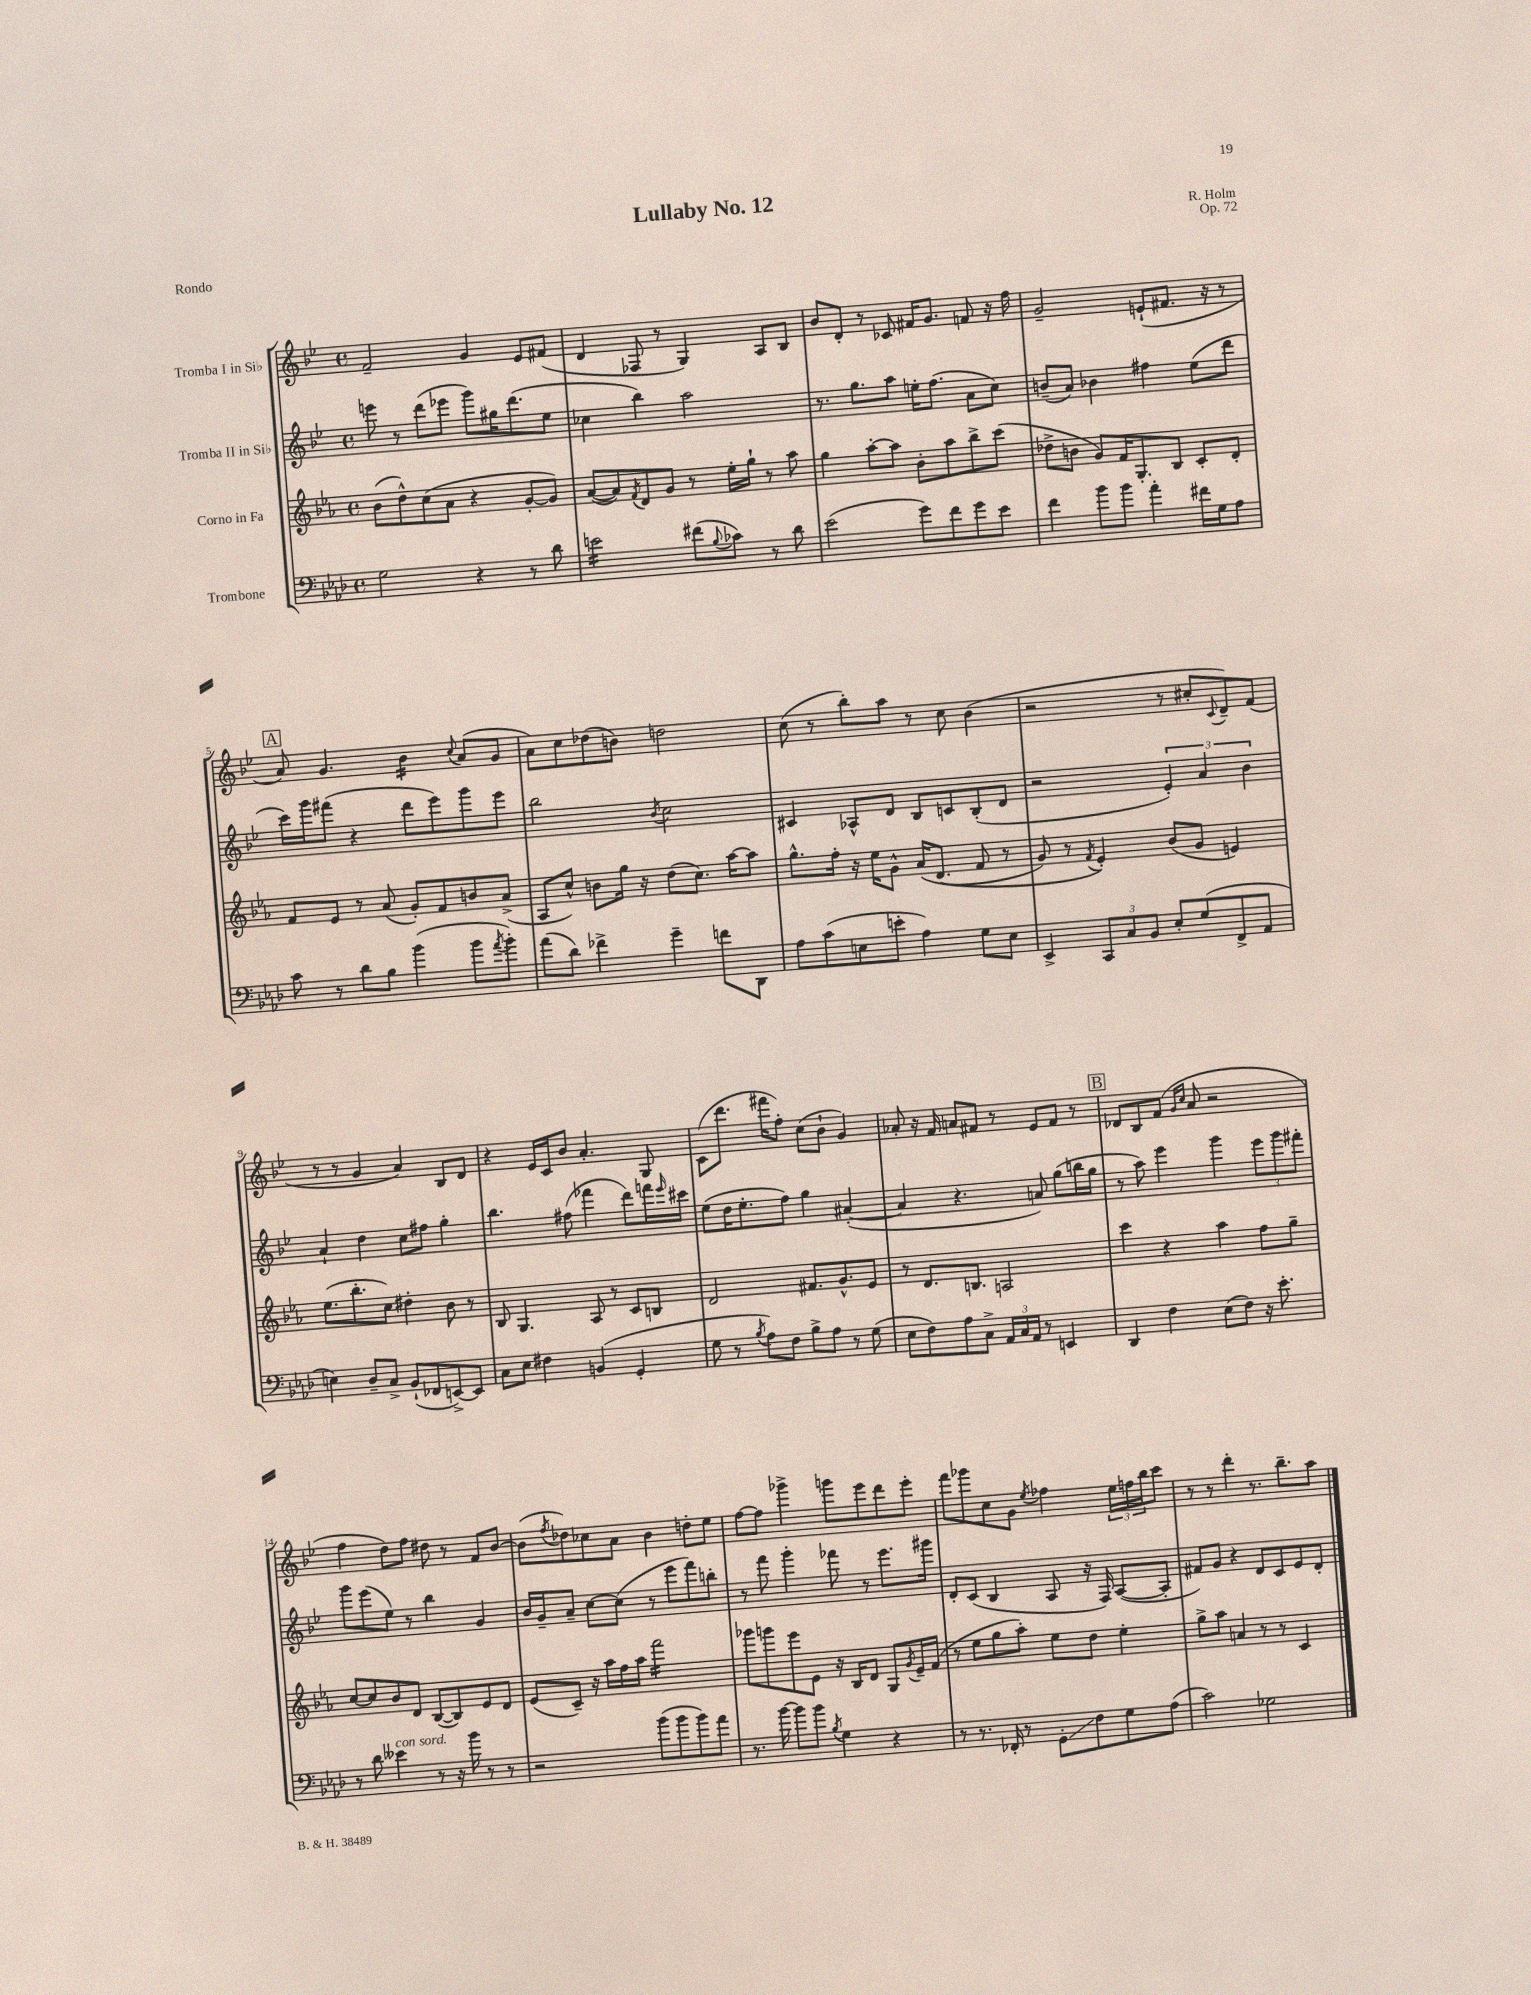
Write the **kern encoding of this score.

**kern	**kern	**kern	**kern
*staff4	*staff3	*staff2	*staff1
*clefF4	*clefG2	*clefG2	*clefG2
*k[b-e-a-d-]	*k[b-e-a-]	*k[b-e-]	*k[b-e-]
*M4/4	*M4/4	*M4/4	*M4/4
*met(c)	*met(c)	*met(c)	*met(c)
2G\	(8b-\L	8eee\	2f~/
.	8dd^^\)	8r	.
.	(8cc\	(8ddd\L	.
.	8a-\J	8eee-\J	.
4r	4r	8ggg\L)	4g/
.	.	16gg#\K	.
.	.	(8.ddd\	.
8r	[8g'/L	.	8e-/L
8d-\	8g/]J)	8ee-\J	(8f#/J
=	=	=	=
2e\	([8a-/L	4cc-\	4d/
.	8a-/])	.	.
.	8qf/	.	.
.	8d/	4bb-\)	8F-/
.	8g/J	.	8r
(8f#\L	8r	2aa\	4G/)
8qqB-/	.	.	.
8c-\J)	16ee-'\LL	.	.
.	16gg`\JJ	.	.
8r	8r	.	8A/L
8d-\	8aa-\	.	8B-/J
=	=	=	=
(2e-\	4gg\	8.r	8b-/L
.	.	.	8d'/J
.	.	8.gg\L	.
.	[8aa-'\L	.	8r
.	8aa-\]J	8aa\J	8c-/
8g\L)	8b-'\L	16ee'\LK	16f#/LK
.	.	(8.ff\J	8.g/J
8f\	8aa-\	.	.
8g\	8bb-^\	8a\L	8f/
8e-\J	(8ccc\J	8cc\J)	16r
.	.	.	16ff\
=	=	=	=
4f\	8dd-^\L	(8b~/L	2g~/
.	8b\J	8a/J)	.
8b-\L	8g/L)	4b-\	.
8b-\J	16f/K	.	.
.	8.G'/	.	.
4a-'\	.	4ff#\	(8e`/L
.	8B-/J	.	8.f#/J
16f#\LL	8c'/L	(8ee-\L	.
16G\J	.	.	16r
8A-\J	8d'/J	8ddd\J	8r
=	=	=	=
8c\	8f/L	16ccc\LL)	8a/)
.	.	16ggg\J	.
8r	8e-/J	(8fff#\J	4.g/
8d-\L	8r	4r	.
8B-\J	(8a-/	.	.
(4b-\	8g'/L)	8ddd\L	4b-\
.	8f/	8eee-\)	.
.	.	.	8qqcc/
8b-\L	8b/	8ggg\	(8a/L
8qa-/	.	.	.
8b-'\J)	(8a-^/J	8eee-\J	8g/J
=	=	=	=
(8a-\L	8A-/L	2bb-\	8a\L)
8d-\J)	8cc^^/J)	.	8cc\
4f-^\	8b\L	.	(8dd-\
.	16gg\Jk	.	8b\J)
.	16r	.	.
.	.	8qb-/	.
4g~\	(8dd\L	2cc\	2dd\
.	8.cc\J)	.	.
8f\L	.	.	.
.	[16aa-\LK	.	.
8DD-\J	8aa-\]J	.	.
=	=	=	=
8A-\L	8.gg^^\L	4c#/	(8cc\
(8c\	.	.	8r
.	16ff'\Jk	.	.
8E\	16r	8A-^^/L	8bb-'\L)
.	16ee-\LK	.	.
8e'\J	8g^^\J	8d/J	8aa\J
4A-\)	&(16a-/LK	8B-/L	8r
.	(8.d/J	.	.
.	.	8c/	8cc\
8G\L	8f/	(8B-'/	(4b-\
8E\J	8r	8d/J	.
=	=	=	=
4EE-^/	8g/)	2r	2r
.	8r	.	.
.	8qf/	.	.
12CC/L	4e-'/&)	.	.
12C/	.	.	.
12BB-/J	.	.	.
8E-'/L	(8b-/L	6e-'/)	8r
(8G/	8g/J	.	8cc#'/L
.	.	6a/	.
.	.	.	8qqc/
8FF^/	4e/)	.	8d~/)
.	.	6b-\	.
8AA-/J	.	.	(8f/J
=	=	=	=
4E\)	(8.ee-\L	4a`/	8r
.	.	.	8r
.	8.bb-'\	.	.
8D-~/L	.	4dd\	4g/
8C^/J	8cc\J)	.	.
(8BB-`/L	4dd#'\	8cc\L	4a/)
8FF-/	.	8ff#\J	.
[8EE^/)	8b-\	4gg'\	8B-/L
8EE/]J	8r	.	8d/J
=	=	=	=
8C\L	8B-/	4.bb-\	4r
8E-\J	4.G/	.	.
4F#\	.	.	16e-/LL
.	.	.	16c/J
.	.	(8ff#\	8b-/J
(4BB/	8A-/	4fff-\	4.a'/
.	8r	.	.
4GG'/	8c/L	8ddd\L)	.
.	8B/J	16fff\L	8G/
.	.	16qqeee-/	.
.	.	16ccc#\JJ	.
=	=	=	=
8G\	2d/	(8ee-\L	(8c\L
8r	.	16dd\K	8.ddd\J
.	.	8.ee-'\	.
8qB-/	.	.	.
8A-\L)	.	.	.
.	.	.	16fff#\LK
8F\J	.	8ff\J)	8ff'\J)
8B-^\L	8.f#/L	4gg\	(8cc\L
8A-\J	.	.	8b-`\J
.	8.g^^/	.	.
8r	.	([4a#'/	4g/)
(8G\	8e-/J	.	.
=	=	=	=
8E-\L	8r	4a#/]	8a-'/
8F\)	8.d/L	.	16r
.	.	.	16f/
8A-\	.	4.r	8a/L
.	8.B/J	.	.
8C^\J	.	.	8f#/J
24AA-/LL	2A/	.	8r
24C/	.	.	.
24AA-/JJ	.	.	.
8r	.	8a/)	8e-/L
4EE/	.	(8gg\L	8f#/J
.	.	16bb\L	8r
.	.	16gg\JJ	.
=	=	=	=
4DD-/	4ccc\	8r	8d-/L
.	.	8aa\)	8B-/
4F\	4r	4eee-\	(8f/J
.	.	.	16qqg/LL
.	.	.	16qqcc/JJ
.	.	.	8a/
(8E-\L	4aa-\	4ggg\	2r
8F\J)	.	.	.
16r	8ff\L	12eee-\L	.
8.e-'\	.	.	.
.	.	12ggg\	.
.	8gg~\J	.	.
.	.	12fff#'\J	.
=	=	=	=
8r	[8cc/L	8ggg\L	4ff\
8d-\	8cc/]	(8eee-\	.
4e--\	8b-/	8ee-\J)	8dd\L)
.	8d/J	8r	8ff\J
8r	([8B-/L	4bb-\	8dd#\
16r	8B-/])	.	8r
16b-\	.	.	.
8r	8e-/	4g/	8f/L
8r	8d/J	.	[8b-/J
=	=	=	=
2r	(8e-/L	16b-/LL	(8b-\]L
.	.	16g~/J	.
.	.	.	8qff/
.	8c~/J)	8a~/J	8dd-\)
.	16r	[8cc\L	8cc-\
.	16aa-\LL	.	.
.	16ff\	(8cc\]J	8a\J
.	16aa-\JJ	.	.
(8b-\L	2fff\	8r	4b-\
8b-\	.	8eee-\L	.
8b-\)	.	8fff\)	8dd'\L
8a-\J	.	8bb'\J	8ee-\J
=	=	=	=
8.r	8ggg-\L	8r	[8ff\L
.	8ggg\	8fff\	8ff\]J
[16b-\	.	.	.
8b-\]L	8eee-\	4ggg'\	4ggg-^\
8b-\J	8e-\J	.	.
8qB-/	.	.	.
4G\	16r	8fff-\	8ggg\L
.	16B-/LK	.	.
.	8d/J	8r	8eee-\
4r	8G/L	8.eee-\L	8ddd\
.	8qg/	.	.
.	16e-~/L	.	8eee-'\J
.	(16f/JJ	16ggg#\Jk	.
=	=	=	=
8r	8r	8d'/L	8fff\L
8.r	8ee-\L	(8c/J	8ggg-\
.	8gg\	4B-/	8cc\
16FF-'/	.	.	.
8r	8aa-'\J)	.	8g\J
.	.	.	8qee-/
8GG'\L	8ee-\L	8A/	4ff-\
8F\	8dd\J	16r	.
.	.	16F/)	.
8G\	4ee-'\	([8A/L	24ee-\LL
.	.	.	24ff\
.	.	.	24bb-\J
(8A-\J	.	8A'/]J	8ccc\J
=	=	=	=
2c\)	8gg^\L	8f#/L)	8r
.	8aa-\J	8g/J	8r
.	4a/	4r	4ddd'\
2G-\	8r	8d/L	8.r
.	8r	8c/	.
.	.	.	8.bb-~\L
.	4c/	8e-/	.
.	.	8d'/J	8aa\J
==	==	==	==
*-	*-	*-	*-
